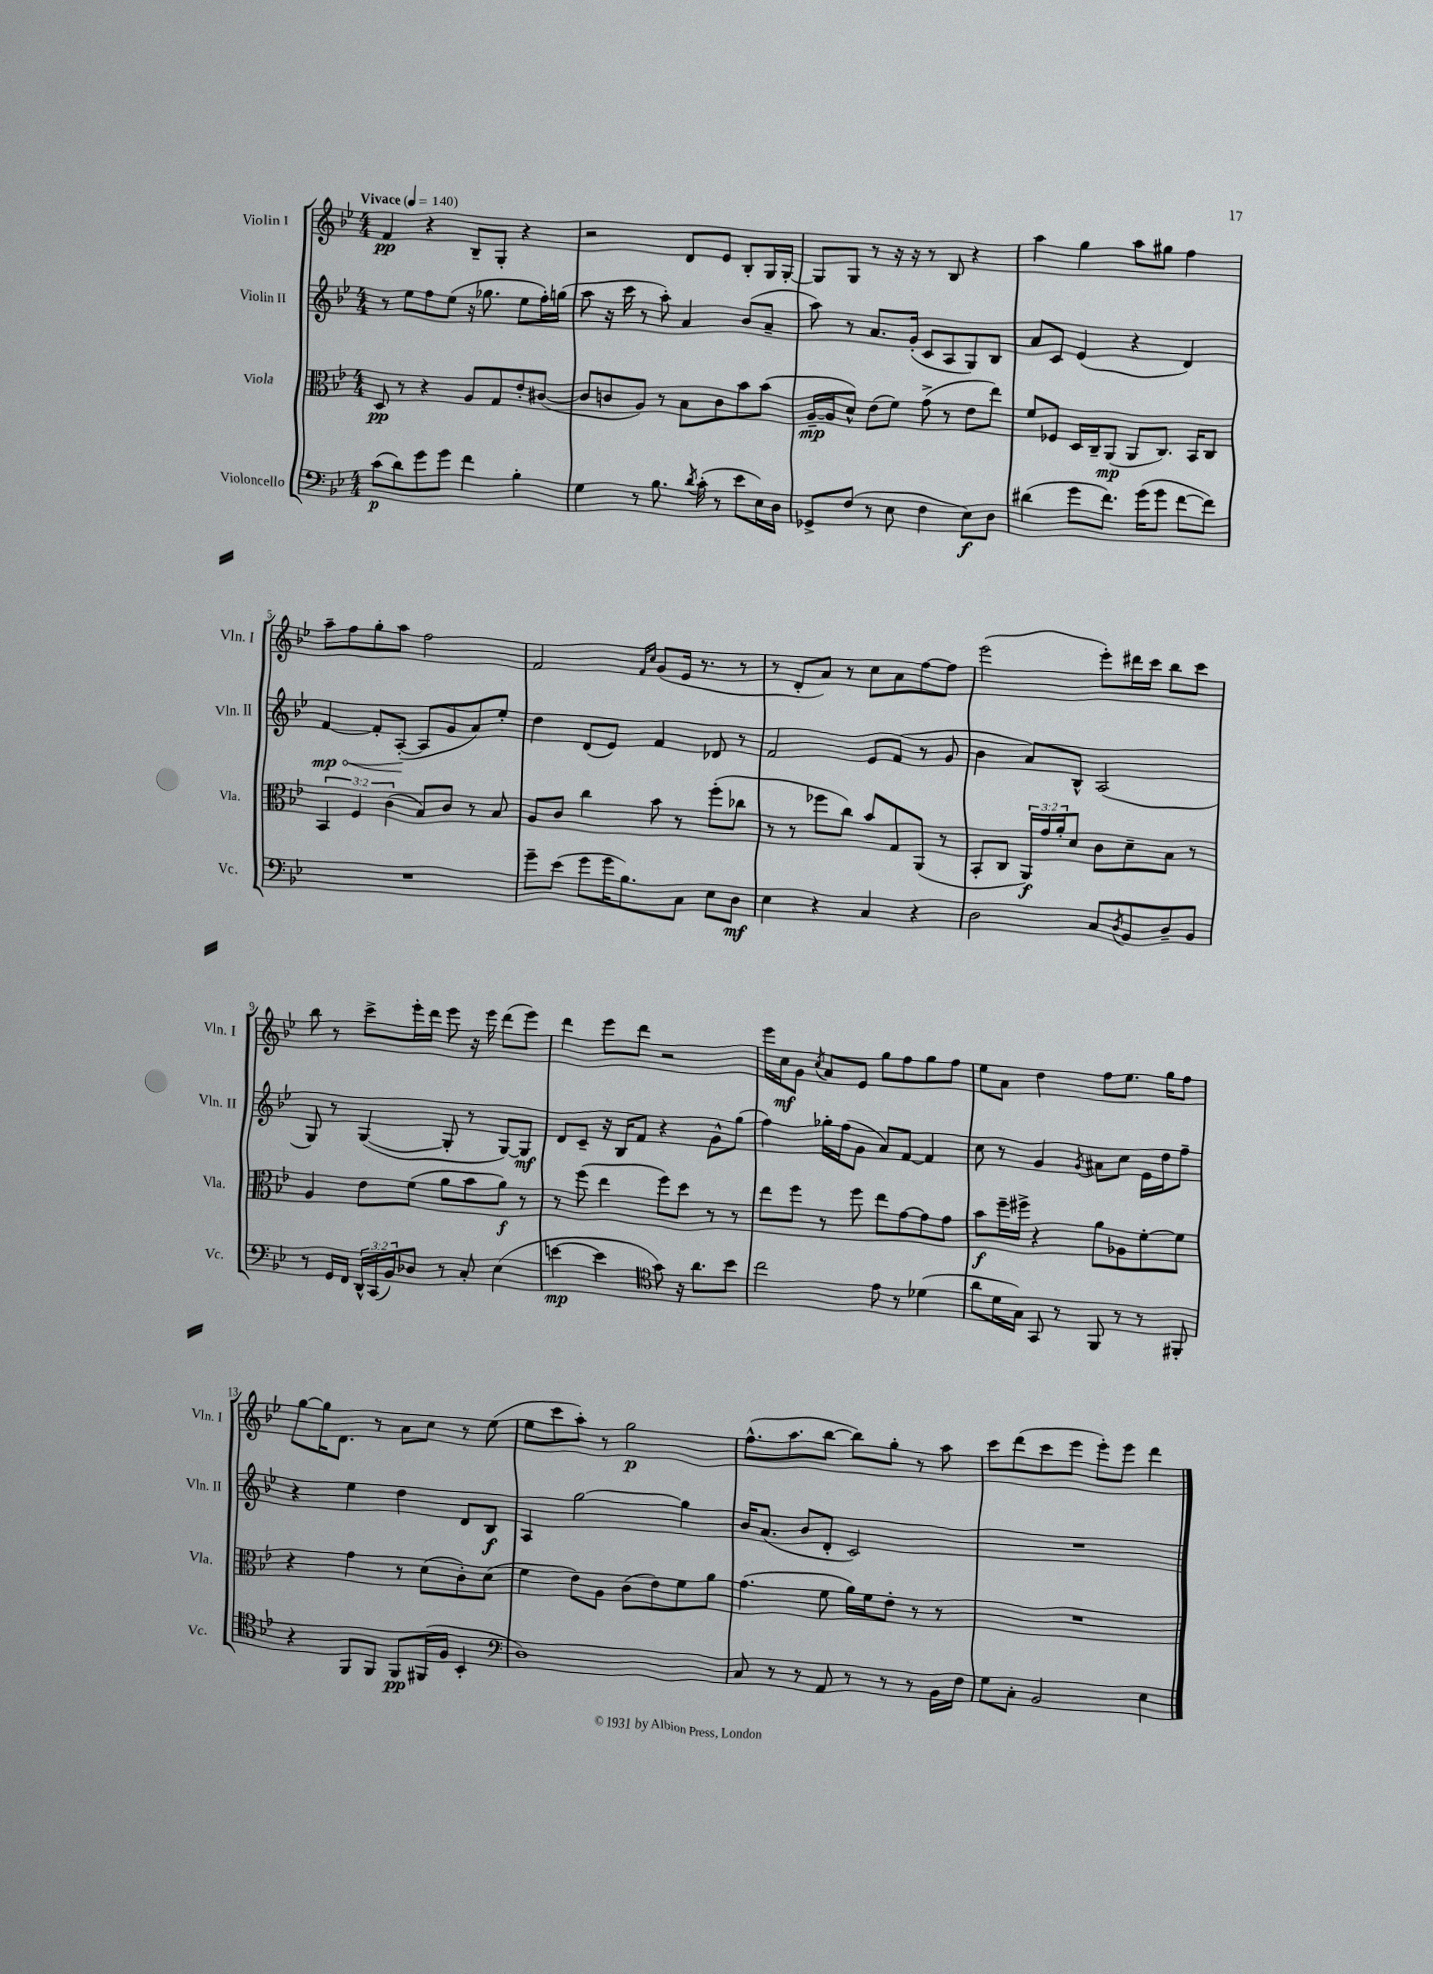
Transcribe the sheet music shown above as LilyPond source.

<<
\new StaffGroup <<
\new Staff = "s0" \with { instrumentName = "Violin I" shortInstrumentName = "Vln. I" } {
    \clef treble \key bes \major \numericTimeSignature \time 4/4 \tempo "Vivace" 4 = 140
    f'4\pp r4 bes8-- g8-. r4 |
    r2 d'8 ees'8 bes8-. g16 g16~-. |
    g8 g8 r8 r16 r16 r8 bes8 r4 |
    a''4 g''4 a''8 gis''8 f''4 |
    a''8-- f''8 g''8-. a''8 f''2 |
    f'2 \grace { f'16 c''16 } g'8( ees'16 r8. r8 |
    r8 d'8-. a'8) r8 c''8 a'8 f''8~ f''8 |
    ees'''2( ees'''8-.) dis'''16 c'''16 bes''8 c'''8 |
    bes''8 r8 c'''8-> ees'''16-. d'''16 ees'''8 r16 ees'''16 d'''8( ees'''8) |
    d'''4 ees'''8 d'''8 r2 |
    ees'''16 c''16\mf g'8 \acciaccatura { c''8 } a'8 ees'8 g''8 f''8 g''8 f''8 |
    ees''8 a'8 d''4 f''8 ees''8. g''16 f''8 |
    g''8~ g''16 d'8. r8 a'8 c''8 r8 ees''8( |
    ees''8 c'''8 a''8-.) r8 g''2\p |
    f''8.-^( a''8. bes''8~ bes''8) g''8-. r8 a''8 |
    c'''8 d'''8( c'''8 ees'''8 ees'''8-.) ees'''8 d'''4 \bar "|." |
}
\new Staff = "s1" \with { instrumentName = "Violin II" shortInstrumentName = "Vln. II" } {
    \clef treble \key bes \major \numericTimeSignature \time 4/4
    r8 ees''8 f''8 ees''8( r16 ges''8. ees''8 f''16-.) g''16( |
    a''8 r16 c'''16 r8 a''8-.) a'4 bes'8( a'8-- |
    a''8) r8 a'8. g'16-.( c'8 a8 g8) bes8 |
    a'8 c'8 ees'4( r4 d'4) |
    \once \override Hairpin.circled-tip = ##t f'4~\mp\< f'8-. a8~-.\!( a8 g'8 a'8) ees''8-. |
    d''4 d'8( ees'8) f'4 des'8 r8 |
    f'2 ees'8 f'8( r8 g'8 |
    bes'4 a'8) bes8-^ a2( |
    g8) r8 g4~( g8-. r8 g8~) g8\mf |
    d'8 c'8-- r16 bes16 f'8 r4 g'8-^ g''8( |
    f''4) ges''16-. f''16( g'8 a'8) f'8~ f'4 |
    c''8 r8 g'4 \acciaccatura { g'8 } ais'8 c''8 ees'16 d''16 f''8-- |
    r4 ees''4 d''4 d'8 bes8\f |
    a4 g''2~ g''4 |
    bes'16 a'8.( bes'8 d'8-. c'2) |
    R1 \bar "|." |
}
\new Staff = "s2" \with { instrumentName = "Viola" shortInstrumentName = "Vla." } {
    \clef alto \key bes \major \numericTimeSignature \time 4/4 \override Staff.TupletNumber.text = #tuplet-number::calc-fraction-text
    d8\pp r8 r4 a8 g8 ees'8-. cis'8~( |
    cis'8 c'8 a8) r8 bes8 c'8 bes'8 bes'8( |
    a16~--\mp a16 d'8-^) ees'8( f'8) g'8->( r8 ees'8 ees''8) |
    f'8 fes8 d16 c16-- a,8\mp( a,8 c8.) bes,16 c8 |
    \tuplet 3/2 { bes,4 f4 c'4( } bes8) c'8 r8 bes8 |
    a8 c'8 c''4 bes'8 r8 f''8-.( ces''8 |
    r8 r8 fes''8 c''8) bes'8 g8 a,8( r8 |
    bes,8-. c8 \tuplet 3/2 { a,16\f) g'16 a'16-. } d'8 c'8 d'8-- bes8 r8 |
    a4 ees'8 f'8( a'8 bes'8 a'8\f) r8 |
    r8 f''8( ees''4 f''8) d''8 r8 r8 |
    ees''8 f''8 r8 f''8 ees''8 g'8~ g'8 g'8 |
    bes'8\f f''16-- fis''16-> r4 a'8 aes8 f'8~-. f'8 |
    r4 g'4 r8 d'8( c'8-.) d'8( |
    f'4 ees'8) a8 c'8( ees'8) f'8 a'8 |
    g'4.( f'8 a'16) f'16 ees'8-. r8 r8 |
    R1 \bar "|." |
}
\new Staff = "s3" \with { instrumentName = "Violoncello" shortInstrumentName = "Vc." } {
    \clef bass \key bes \major \numericTimeSignature \time 4/4 \override Staff.TupletNumber.text = #tuplet-number::calc-fraction-text
    c'8\p( d'8) g'8 g'8 f'4 bes4-. |
    g4 r8 bes8. \acciaccatura { d'8 } c'16-.( r8 ees'8 ees16) d16 |
    ges,8-> f8( r8 ees8 f4 ees8\f) d8 |
    dis'4( g'8 f'8.) g'16( g'8 f'8~ f'8) |
    R1 |
    g'8-- ees'8( g'8 g'16 bes8.) c8 ees8 d8\mf |
    ees4 r4 c4 r4 |
    d2 c8 \acciaccatura { d8 } bes,8 d8-- bes,8 |
    r8 g,16 f,16 \tuplet 3/2 { d,16-^ c,16( bes,16) } des8 r8 c8-. ees4( |
    e'4~\mp e'4 \clef tenor g'8) r16 a'8. bes'8 |
    c''2 ees'8 r8 des'4( |
    a'8 d'16 g16) g,8 r8 f,8 r8 r8 fis,8-. |
    r4 f,8 f,8 f,8\pp fis,16( f16 bes,4-. |
    \clef bass d1) |
    c8 r8 r8 a,8 r8 r8 r8 bes,16 f16 |
    g8 c8-. bes,2 ees4 \bar "|." |
}
>>
>>
